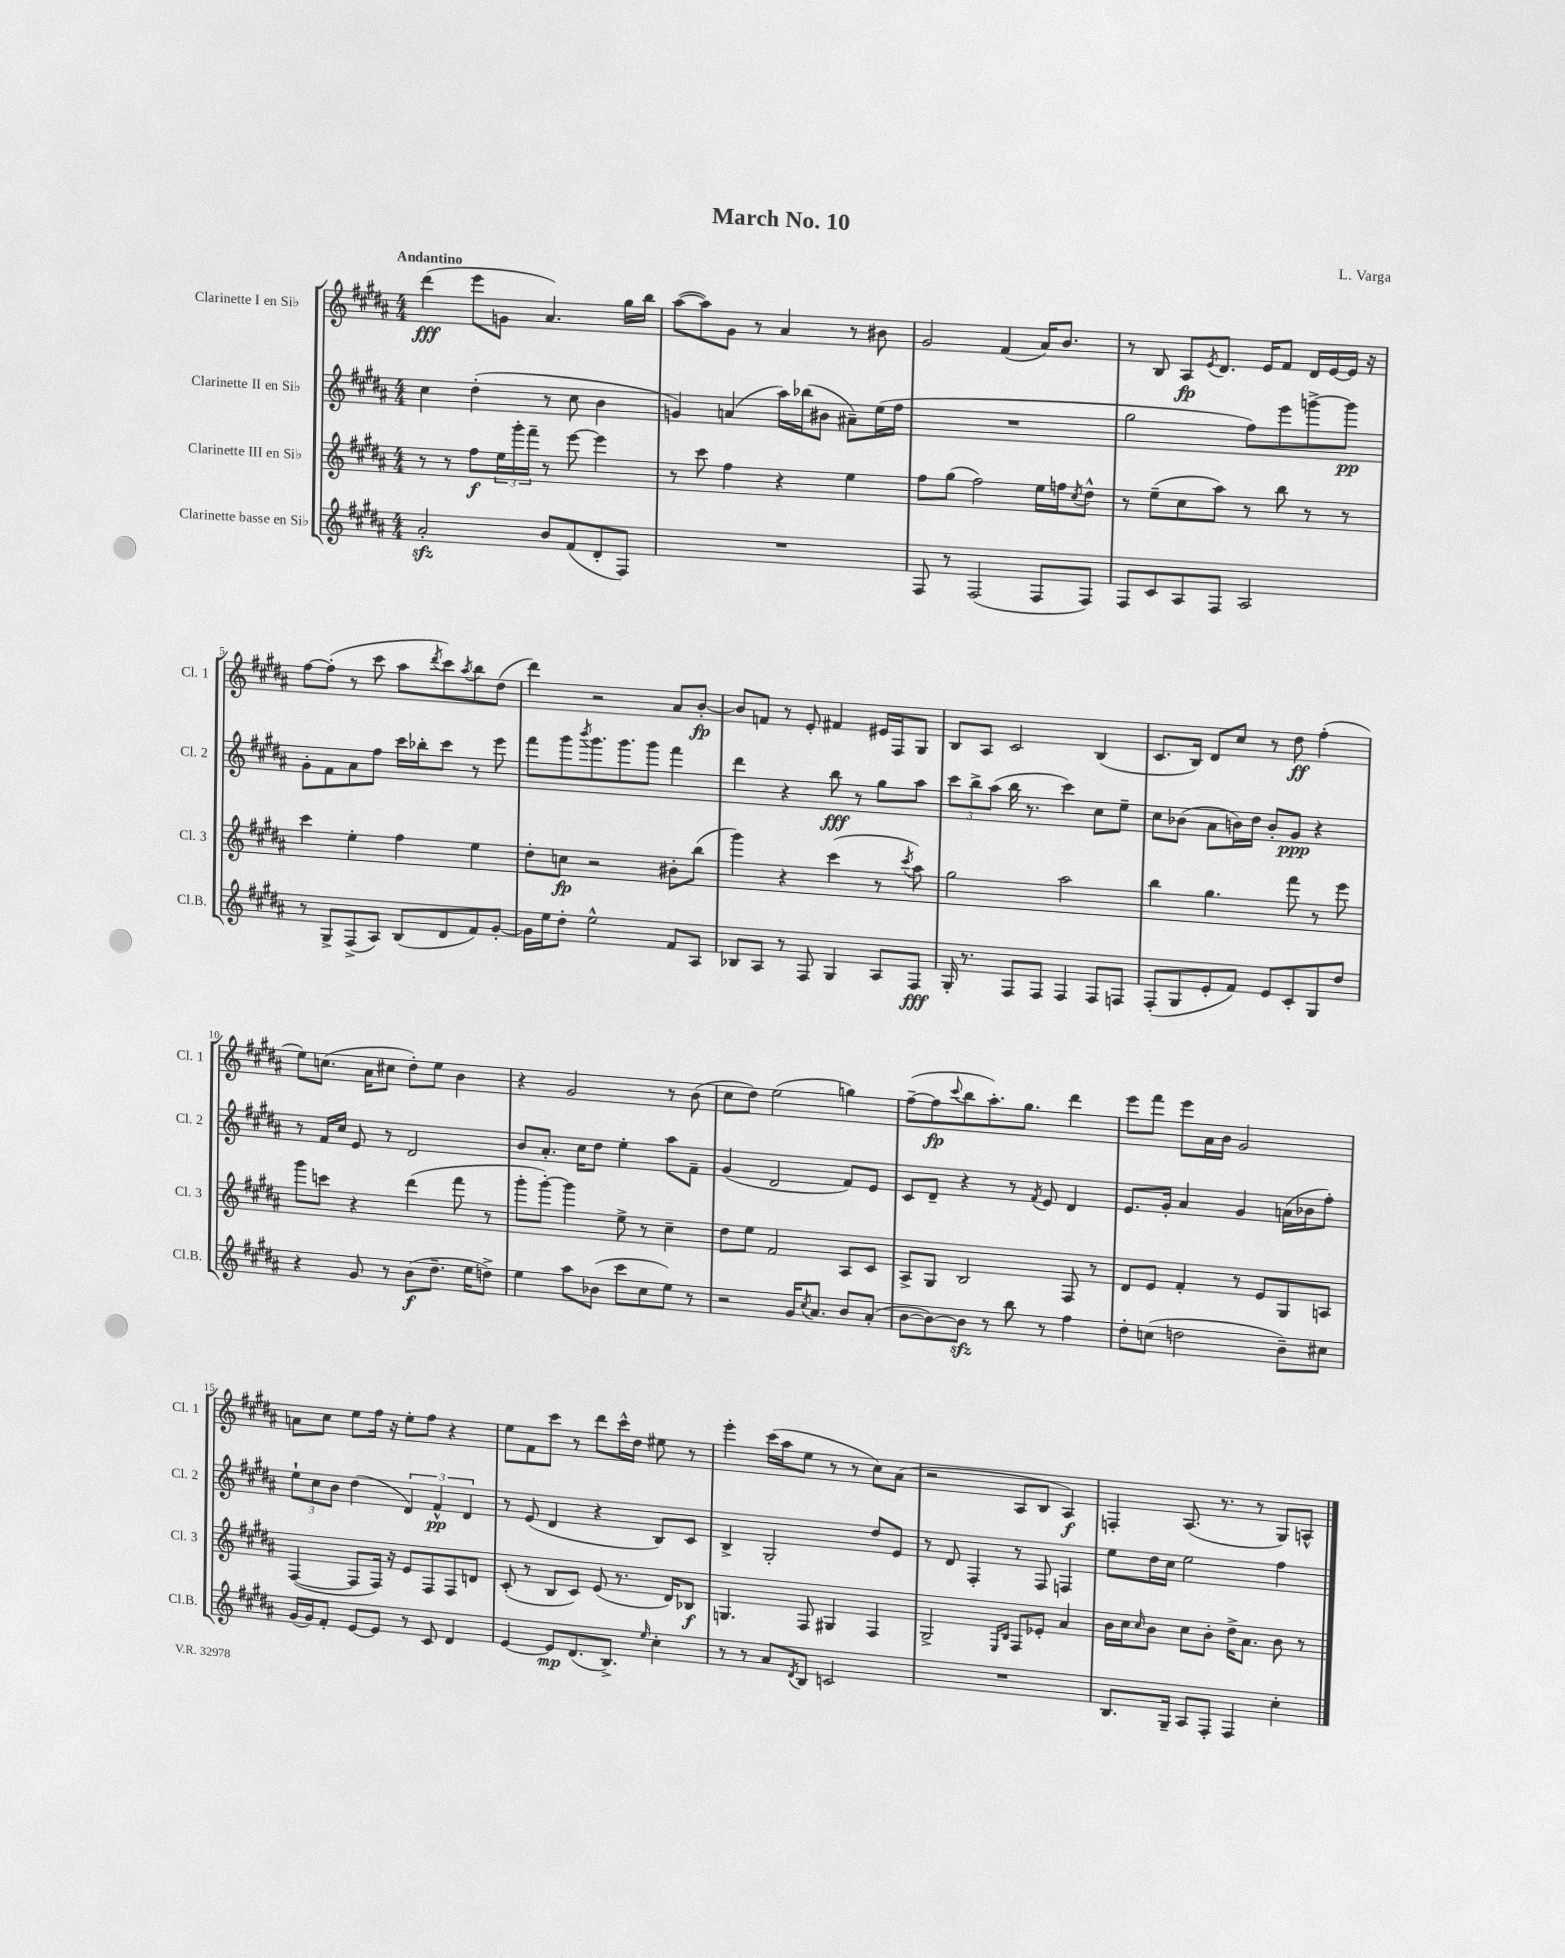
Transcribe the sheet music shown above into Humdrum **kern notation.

**kern	**dynam	**kern	**dynam	**kern	**dynam	**kern	**dynam
*part4	*part4	*part3	*part3	*part2	*part2	*part1	*part1
*staff4	*staff4	*staff3	*staff3	*staff2	*staff2	*staff1	*staff1
*I"Clarinette basse en Si♭	*	*I"Clarinette III en Si♭	*	*I"Clarinette II en Si♭	*	*I"Clarinette I en Si♭	*
*I'Cl.B.	*	*I'Cl. 3	*	*I'Cl. 2	*	*I'Cl. 1	*
*clefG2	*	*clefG2	*	*clefG2	*	*clefG2	*
*k[f#c#g#d#a#]	*	*k[f#c#g#d#a#]	*	*k[f#c#g#d#a#]	*	*k[f#c#g#d#a#]	*
*M4/4	*	*M4/4	*	*M4/4	*	*M4/4	*
=1	=1	=1	=1	=1	=1	=1	=1
!	!	!	!	!	!	!LO:TX:a:B:t=Andantino	!
2a#zz'/	.	8r	.	4cc#\	.	(4ddd#\	fff
.	.	8r	.	.	.	.	.
.	.	8ff#\L	f	(4dd#'\	.	8eee\L	.
.	.	24ee\L	.	.	.	8gn\J	.
.	.	24ggg#'\	.	.	.	.	.
.	.	24fff#~\JJ	.	.	.	.	.
8b/L	.	8r	.	8r	.	4.a#/)	.
(8f#/	.	[8eee\	.	8cc#\	.	.	.
8d#'/	.	4eee\]	.	4b\	.	.	.
8F#/J)	.	.	.	.	.	16gg#\LL	.
.	.	.	.	.	.	16bb\JJ	.
=2	=2	=2	=2	=2	=2	=2	=2
1r	.	8r	.	4gn/)	.	([8aa#\L	.
.	.	8ccc#\	.	.	.	8aa#\])	.
.	.	4ff#\	.	(4an/	.	8g#\J	.
.	.	.	.	.	.	8r	.
.	.	4r	.	16aa#\LL)	.	4a#/	.
.	.	.	.	(16bb-X\J	.	.	.
.	.	.	.	8b#X\J	.	.	.
.	.	4ee\	.	8a#X~\L)	.	8r	.
.	.	.	.	(16ee\L	.	8b#X\	.
.	.	.	.	16ff#\JJ	.	.	.
=3	=3	=3	=3	=3	=3	=3	=3
8F#/	.	8ff#\L	.	1r	.	2g#/	.
8r	.	(8gg#\J	.	.	.	.	.
(2F#/	.	2ff#\)	.	.	.	.	.
.	.	.	.	.	.	(4f#/	.
8F#/L	.	16ee\LL	.	.	.	16a#/KL)	.
.	.	16ffn\J	.	.	.	8.b/J	.
.	.	8qcc#/	.	.	.	.	.
8F#/J)	.	8dd#^^\J	.	.	.	.	.
=4	=4	=4	=4	=4	=4	=4	=4
8F#/L	.	8r	.	2gg#\	.	8r	.
8c#/	.	(8ee~\L	.	.	.	8B/	.
8A#/	.	8cc#\	.	.	.	8A#/L	fp
.	.	.	.	.	.	8qe/	.
8F#/J	.	8aa#\J)	.	.	.	8.d#/J	.
2A#/	.	8r	.	8ff#\L)	.	.	.
.	.	.	.	.	.	16e/KL	.
.	.	8bb\	.	8eee\	.	8f#/J	.
.	.	8r	.	[8gggn^\	.	16d#/LL	.
.	.	.	.	.	.	[16e/	.
.	.	8r	.	8ggg\J]	pp	16e/JJ]	.
.	.	.	.	.	.	16r	.
!!LO:LB:g=z
=5	=5	=5	=5	=5	=5	=5	=5
8r	.	4ccc#\	.	8g#'\L	.	[8ff#\L	.
8G#^/L	.	.	.	8f#\	.	(8ff#'\J]	.
(8F#^/	.	4ee'\	.	8a#\	.	8r	.
8A#/J)	.	.	.	8ff#\J	.	8ccc#\	.
(8B/L	.	4ff#\	.	16ccc#\LL	.	8aa#\L	.
.	.	.	.	16bb-X'\J	.	.	.
.	.	.	.	.	.	8qddd#/	.
8d#/	.	.	.	8ccc#\J	.	8ccc#\)	.
.	.	.	.	.	.	8qaa#/	.
8f#/)	.	4ee\	.	8r	.	8bb\	.
[8g#'/J	.	.	.	8eee\	.	(8dd#\J	.
=6	=6	=6	=6	=6	=6	=6	=6
16g#\LL]	.	8dd#'\L	.	8fff#\L	.	4ddd#\)	.
16ee\J	.	.	.	.	.	.	.
8dd#'\J	.	8ccn\J	fp	8ggg#\	.	.	.
.	.	.	.	8qbbb/	.	.	.
2ee^^\	.	2r	.	8.ggg#\	.	2r	.
.	.	.	.	8.ggg#\	.	.	.
.	.	.	.	8ggg#\J	.	.	.
8f#/L	.	8b#X'\L	.	4fff#\	.	8a#/L	.
8A#/J	.	(8bb\J	.	.	.	[8b'/J	fp
=7	=7	=7	=7	=7	=7	=7	=7
8B-X/L	.	4ggg#\)	.	4ddd#\	.	8b/L]	.
8A#/J	.	.	.	.	.	8fn/J	.
8r	.	4r	.	4r	.	8r	.
8F#/	.	.	.	.	.	8e'/	.
4G#/	.	(4ccc#\	.	8bb\	fff	4f#X/	.
.	.	.	.	8r	.	.	.
8A#/L	.	8r	.	8gg#\L	.	16e#X/LL	.
.	.	.	.	.	.	16F#/J	.
.	.	8qccc#/	.	.	.	.	.
8F#/J	fff	8aa#\)	.	8aa#\J	.	8G#/J	.
=8	=8	=8	=8	=8	=8	=8	=8
16G#'/	.	2gg#\	.	12ccc#\L	.	8B/L	.
8.r	.	.	.	.	.	.	.
.	.	.	.	12bb^\	.	.	.
.	.	.	.	.	.	8A#/J	.
.	.	.	.	(12aa#\J	.	.	.
8F#/L	.	.	.	16bb\	.	2c#/	.
.	.	.	.	8.r	.	.	.
8F#/J	.	.	.	.	.	.	.
4F#/	.	2aa#\	.	4ccc#\)	.	.	.
8F#/L	.	.	.	8cc#\L	.	(4B/	.
8Fn/J	.	.	.	8ee~\J	.	.	.
=9	=9	=9	=9	=9	=9	=9	=9
(8F#'/L	.	4bb\	.	8cc#\L	.	8.c#/L	.
8G#/	.	.	.	(8b-X\J	.	.	.
.	.	.	.	.	.	16B/Jk)	.
8e'/	.	4.gg#\	.	8a#\L	.	8d#/L	.
8f#/J)	.	.	.	16bn\L)	.	8cc#/J	.
.	.	.	.	16dd#\JJ	.	.	.
8e/L	.	.	.	8b'/L	.	8r	.
8c#'/	.	8fff#\	.	8g#/J	ppp	8dd#\	ff
8G#/	.	8r	.	4r	.	(4ff#'\	.
8dd#/J	.	8eee\	.	.	.	.	.
!!LO:LB:g=z
=10	=10	=10	=10	=10	=10	=10	=10
4r	.	8ggg#\L	.	8r	.	8ee\L)	.
.	.	8cccn\J	.	16f#/LL	.	(8.ccn\J	.
.	.	.	.	16cc#/JJ	.	.	.
8g#/	.	4r	.	8e/	.	.	.
.	.	.	.	.	.	16a#\KL	.
8r	.	.	.	8r	.	8cc#X\J	.
(8b\L	f	(4ddd#\	.	2d#/	.	8dd#'\L)	.
8.dd#~\J	.	.	.	.	.	8ee\J	.
.	.	8fff#\	.	.	.	4b\	.
16ee\KL	.	.	.	.	.	.	.
8ddn^\J)	.	8r	.	.	.	.	.
=11	=11	=11	=11	=11	=11	=11	=11
4ee\	.	8ggg#'\L	.	8b/L	.	4r	.
.	.	[8ggg#'\J)	.	8.a#'/J	.	.	.
8aa#\L	.	4ggg#\]	.	.	.	2g#/	.
.	.	.	.	16cc#\KL	.	.	.
(8b-X\J	.	.	.	8dd#\J	.	.	.
8ccc#\L	.	8ee^\	.	4ee'\	.	.	.
8cc#\	.	8r	.	.	.	.	.
8ee\J)	.	4cc#~\	.	8aa#\L	.	8r	.
8r	.	.	.	8f#~\J	.	(8b\	.
=12	=12	=12	=12	=12	=12	=12	=12
2r	.	8dd#\L	.	(4g#/	.	8cc#\L	.
.	.	8ee\J	.	.	.	8dd#\J)	.
.	.	2f#/	.	2d#/	.	(2ee\	.
16g#/KL	.	.	.	.	.	.	.
8qcc#/	.	.	.	.	.	.	.
8.a#/J	.	.	.	.	.	.	.
8b/L	.	8A#/L	.	8f#/L)	.	4ggn\)	.
(8a#'/J	.	8c#/J	.	8e/J	.	.	.
=13	=13	=13	=13	=13	=13	=13	=13
[8b\L	.	8A#^/L	.	8c#/L	.	([8ff#~\L	.
8b\_)	.	8G#/J	.	8d#~/J	.	8ff#\]	fp
.	.	.	.	.	.	8qqccc#/	.
8bzz\J]	.	2B/	.	4r	.	8bb\	.
8r	.	.	.	.	.	8.aa#'\)	.
8bb\	.	.	.	8r	.	.	.
.	.	.	.	.	.	8.gg#\J	.
.	.	.	.	8qf#/	.	.	.
8r	.	.	.	8e/	.	.	.
4ff#\	.	8F#/	.	4d#/	.	4ddd#\	.
.	.	8r	.	.	.	.	.
=14	=14	=14	=14	=14	=14	=14	=14
8dd#'\L	.	8d#/L	.	8.e/L	.	8eee\L	.
(8ccn\J	.	8e/J	.	.	.	8fff#\J	.
.	.	.	.	16g#'/Jk	.	.	.
2ddn\	.	4f#'/	.	4a#/	.	8eee\L	.
.	.	.	.	.	.	16a#\L	.
.	.	.	.	.	.	16b\JJ	.
.	.	8r	.	4g#/	.	2g#/	.
.	.	8e/L	.	.	.	.	.
8b~\L)	.	8G#/	.	(16an\LL	.	.	.
.	.	.	.	16b-X\J	.	.	.
8cc#X\J	.	8An/J	.	8ff#'\J)	.	.	.
!!LO:LB:g=z
=15	=15	=15	=15	=15	=15	=15	=15
(16g#/LL	.	([4F#/	.	12ee`\L	.	8an\L	.
16g#/J)	.	.	.	.	.	.	.
.	.	.	.	12cc#\	.	.	.
8f#'/J	.	.	.	.	.	8cc#\J	.
.	.	.	.	12b\J	.	.	.
[8e/L	.	8F#/L]	.	(4dd#\	.	8ee\L	.
8e/J]	.	16F#/Jk)	.	.	.	16ff#\Jk	.
.	.	16r	.	.	.	16r	.
8r	.	8e/L	.	6d#/)	.	8ee'\L	.
8c#/	.	8F#/	.	.	.	8ff#\J	.
.	.	.	.	6f#^^/	pp	.	.
4d#/	.	8F#/	.	.	.	4r	.
.	.	.	.	6d#/	.	.	.
.	.	8dn/J	.	.	.	.	.
=16	=16	=16	=16	=16	=16	=16	=16
[4e/	.	(8c#'/	.	8r	.	8ee\L	.
.	.	8r	.	(8e/	.	8f#\	.
8e/L]	mp	8B/L	.	4d#/	.	8ccc#\J	.
(8.d#/	.	8c#/J)	.	.	.	8r	.
.	.	(8e/	.	4r	.	8ddd#\L	.
8.B^/J)	.	.	.	.	.	.	.
.	.	8.r	.	.	.	16ccc#^^\L	.
.	.	.	.	.	.	16dd#\JJ	.
16qqee/	.	.	.	.	.	.	.
4cc#'\	.	.	.	8B/L)	.	8ee#X\	.
.	.	16d#/KL)	.	.	.	.	.
.	.	8B-X/J	f	8c#/J	.	8r	.
=17	=17	=17	=17	=17	=17	=17	=17
8r	.	4.Gn/	.	4B^/	.	4eee'\	.
8r	.	.	.	.	.	.	.
8a#/L	.	.	.	2G#'/	.	(16ccc#\LL	.
.	.	.	.	.	.	16aa#\J	.
8qd#/	.	.	.	.	.	.	.
8B/J	.	8F#/	.	.	.	8ee\J	.
2cn/	.	4G#X/	.	.	.	8r	.
.	.	.	.	.	.	8r	.
.	.	4F#/	.	8dd#/L	.	8cc#\L)	.
.	.	.	.	8e/J	.	(8a#\J	.
=18	=18	=18	=18	=18	=18	=18	=18
1r	.	2G#^/	.	8r	.	2r	.
.	.	.	.	8d#/	.	.	.
.	.	.	.	4F#'/	.	.	.
.	.	16qqE/LL	.	.	.	.	.
.	.	16qqB/JJ	.	.	.	.	.
.	.	8F#/L	.	8r	.	8A#/L	.
.	.	8e-X'/J	.	8F#/	.	8B/J	.
.	.	4a#/	.	4Fn/	.	4A#/)	f
=19	=19	=19	=19	=19	=19	=19	=19
8.B/L	.	16b\LL	.	8ee\L	.	4Fn'/	.
.	.	16cc#\J	.	.	.	.	.
.	.	16qqcc#/	.	.	.	.	.
.	.	8b\J	.	16dd#\L	.	.	.
16G#~/Jk	.	.	.	16cc#\JJ	.	.	.
8A#/L	.	8cc#\L	.	2ee\	.	(8.A#/	.
8F#'/J	.	8b'\J	.	.	.	.	.
.	.	.	.	.	.	8.r	.
4F#/	.	16dd#^\KL	.	.	.	.	.
.	.	8.a#\J	.	.	.	.	.
.	.	.	.	.	.	8r	.
4cc#'\	.	8b\	.	4ff#\	.	8G#/L)	.
.	.	8r	.	.	.	8An^^/J	.
==	==	==	==	==	==	==	==
*-	*-	*-	*-	*-	*-	*-	*-
